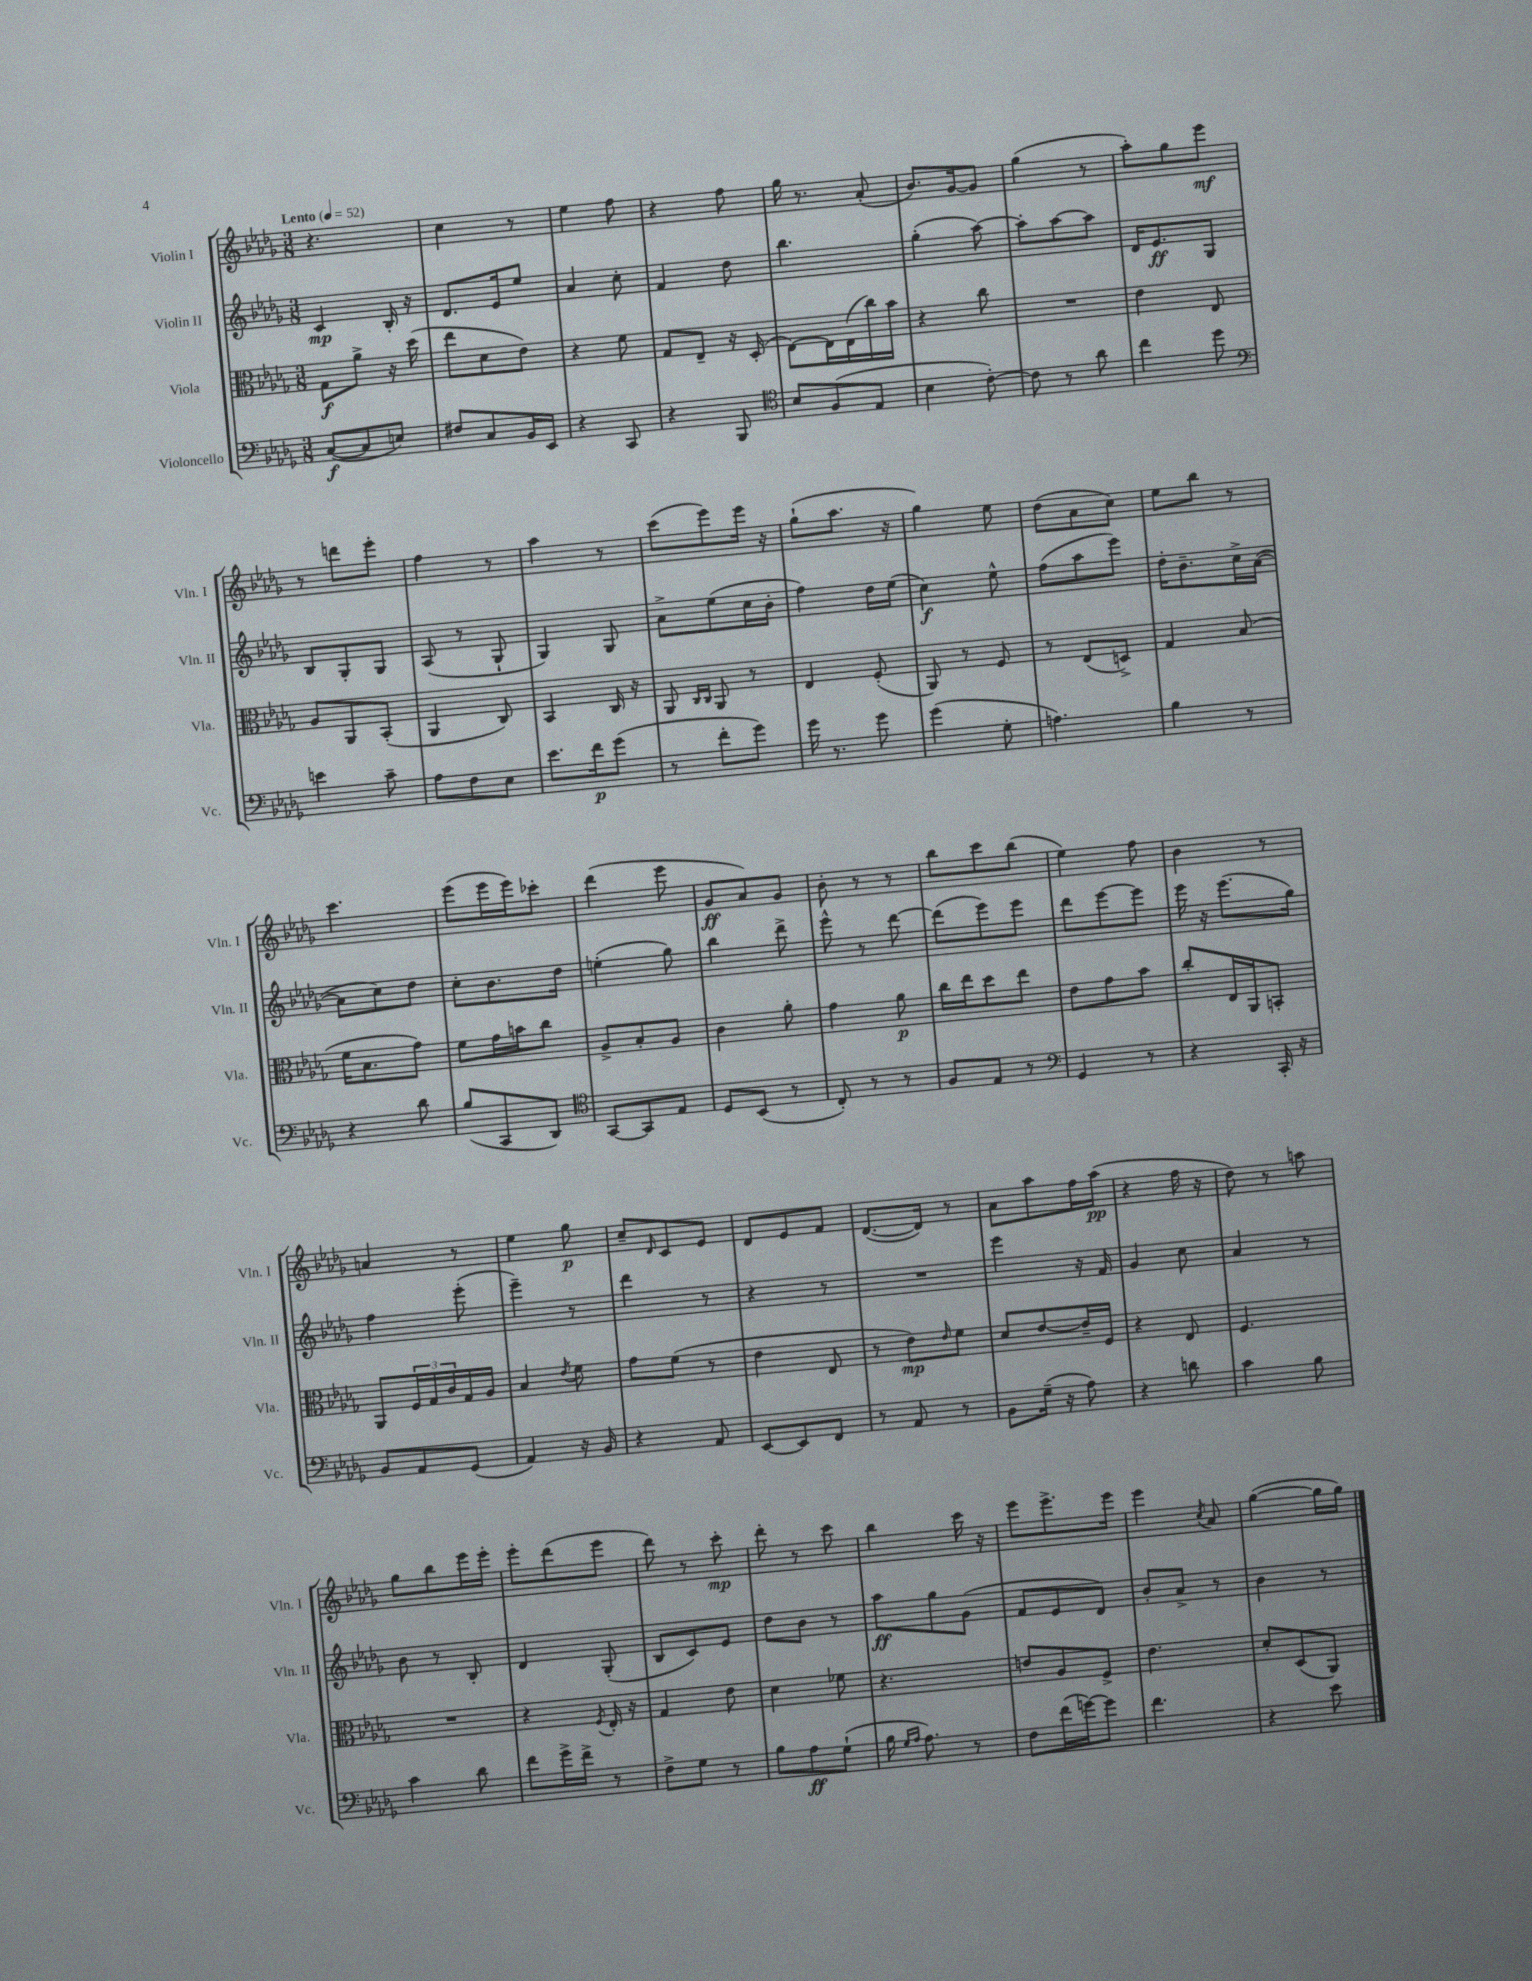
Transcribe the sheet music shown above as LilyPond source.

<<
\new StaffGroup <<
\new Staff = "s0" \with { instrumentName = "Violin I" shortInstrumentName = "Vln. I" } {
    \clef treble \key des \major \numericTimeSignature \time 3/8 \tempo "Lento" 4 = 52
    r4. |
    c''4 r8 |
    ees''4 f''8 |
    r4 f''8 |
    ges''16 r8. aes'8-.( |
    bes'8.) ges'16~ ges'8 |
    ges''4( r8 |
    aes''8-.) ges''8 ees'''8\mf |
    r8 d'''8 ees'''8-. |
    f''4 r8 |
    aes''4 r8 |
    c'''8( ees'''8) ees'''16 r16 |
    ges''8-!( aes''8. r16 |
    ges''4) ees''8 |
    des''8( aes'8 c''8) |
    ees''8 bes''8 r8 |
    c'''4. |
    ees'''8( ees'''16 ees'''16) ces'''8-. |
    des'''4( ees'''8 |
    ges'8\ff aes'8) ges'8 |
    bes'8-. r8 r8 |
    bes''8 c'''8 bes''8( |
    ees''4) f''8 |
    bes'4 r8 |
    a'4 r8 |
    ees''4 ges''8\p |
    c''8-- \grace { des'16 } c'8 ees'8 |
    des'8 ees'8 f'8 |
    des'8.~( des'16) r8 |
    aes'8 aes''8 f''16 aes''16\pp( |
    r4 f''16 r16 |
    des''8) r8 a''8 |
    ges''8 bes''8 ees'''16 ees'''16-. |
    ees'''8-. des'''8( ees'''8 |
    des'''8) r8 c'''8-.\mp |
    des'''8-. r8 c'''8 |
    bes''4 c'''16 r16 |
    ees'''8 ees'''8.-> ees'''16 |
    ees'''4 \acciaccatura { c''8 } aes'8 |
    ges''4~( ges''16 ges''16) \bar "|." |
}
\new Staff = "s1" \with { instrumentName = "Violin II" shortInstrumentName = "Vln. II" } {
    \clef treble \key des \major \numericTimeSignature \time 3/8
    c'4\mp bes16-. r16 |
    des'8. ees'16 ees''8 |
    aes'4 c''8-. |
    f'4 des''8 |
    bes''4. |
    ges''4-.( aes''8~) |
    aes''8-. aes''8~ aes''8 |
    des'16 ees'8.\ff ges8 |
    bes8 ges8-. ges8 |
    aes8( r8 ges8-! |
    ges4) ges8 |
    aes'8-> ees''8( c''16 bes'16-. |
    f''4) des''16 ees''16( |
    c''4\f) ees''8-^ |
    f''8( aes''8 ees'''8) |
    des''16-. bes'8.-- c''16-> aes'16~( |
    aes'8 c''8) des''8 |
    c''8-. bes'8. des''16 |
    e''4-.( ges''8) |
    bes''4 des'''8-> |
    ees'''8-^ r8 des'''8~ |
    des'''8( ees'''8) ees'''8 |
    des'''8 ees'''8~ ees'''8 |
    ees'''16 r16 ees'''8.( ges''16) |
    f''4 ees'''8-.( |
    ees'''4--) r8 |
    des'''4 r8 |
    r4 r8 |
    R4. |
    ees'''4 r16 f'16 |
    ges'4 c''8 |
    aes'4 r8 |
    bes'8 r8 bes8-. |
    des'4 ges8-.( |
    bes8 c'8) ees'8 |
    des''8 bes'8 r8 |
    aes''8\ff ges''8 ges'8( |
    f'8 ees'8 des'8) |
    bes'8-. aes'8-> r8 |
    bes'4 r8 \bar "|." |
}
\new Staff = "s2" \with { instrumentName = "Viola" shortInstrumentName = "Vla." } {
    \clef alto \key des \major \numericTimeSignature \time 3/8
    ges8\f aes'8-> r16 des''16( |
    ees''8 des'8 ees'8) |
    r4 f'8 |
    ges8 ees8-- r16 des16-.( |
    ees8~) ees16 ees16( c''16) bes'16 |
    r4 c''8 |
    R4. |
    ees'4 ees8 |
    aes8 aes,8 bes,8-.( |
    aes,4 c8) |
    bes,4 c16 r16 |
    aes,8 \grace { c16 c16 } aes,8 r8 |
    ees4 f8-.( |
    aes,8) r8 f8 |
    r8 ees8( d8->) |
    ges4 bes8( |
    f'16 bes8. ges'8) |
    f'8 ges'16 b'16 c''8 |
    aes8-> bes8-. aes8 |
    c'4 aes'8-. |
    ges'4 aes'8\p |
    c''16 ees''16 des''8 ees''8 |
    ees'8 ges'8 bes'8 |
    c''8-. ees16 aes,16 b,8-. |
    aes,8 \tuplet 3/2 { f16 ges16 c'16 } ges16 aes16 |
    bes4 \acciaccatura { ees'8 } f'8 |
    ges'8 f'8( r8 |
    ees'4 ees8 |
    r8 ees'8\mp) \grace { ees'16 } f'8 |
    des'8 ees'8~ ees'16-- f16 |
    r4 ees8 |
    f4. |
    R4. |
    r4 \acciaccatura { f8 } ees16-. r16 |
    ges4 ees'8 |
    des'4 fes'8 |
    r4. |
    e'8 aes8 f8-> |
    ees'4. |
    des'8-. des8( aes,8) \bar "|." |
}
\new Staff = "s3" \with { instrumentName = "Violoncello" shortInstrumentName = "Vc." } {
    \clef bass \key des \major \numericTimeSignature \time 3/8
    c8~\f( c8 e8) |
    fis8 c8 bes,16 ees,16 |
    r4 c,8 |
    r4 bes,,8 |
    \clef tenor bes8 f8( ees8 |
    bes4 c'8~-.) |
    c'8 r8 aes'8 |
    c''4 des''8 |
    \clef bass e'4 c'8-- |
    aes8 f8 ees8 |
    ees'8. f'16\p ges'8( |
    r8 f'8-. ges'8) |
    ges'16 r8. ges'8 |
    ges'4( ges8-. |
    a4.) |
    bes4 r8 |
    r4 des'8 |
    bes8( c,8 des,8) |
    \clef tenor ges,8~ ges,8 ees8 |
    des8 bes,8( r8 |
    c8-.) r8 r8 |
    f8 ees8 r8 |
    \clef bass ges,4 r8 |
    r4 c,16-. r16 |
    bes,8 aes,8 ges,8( |
    aes,4) r16 bes,16 |
    r4 aes,8 |
    ees,8~ ees,8 f,8 |
    r8 aes,8 r8 |
    bes,8 ges16--( r16 aes8) |
    r4 d'8 |
    c'4 bes8 |
    c'4 des'8 |
    f'8 ges'16-> f'16-> r8 |
    f8-> ges8 r8 |
    bes8 aes8\ff ges8-!( |
    bes16 \grace { ges16 aes16 } aes8.) r8 |
    f8 f'16( g'16~) g'8 |
    f'4. |
    r4 ees'8 \bar "|." |
}
>>
>>
\layout { \context { \Score \remove "Bar_number_engraver" } }
